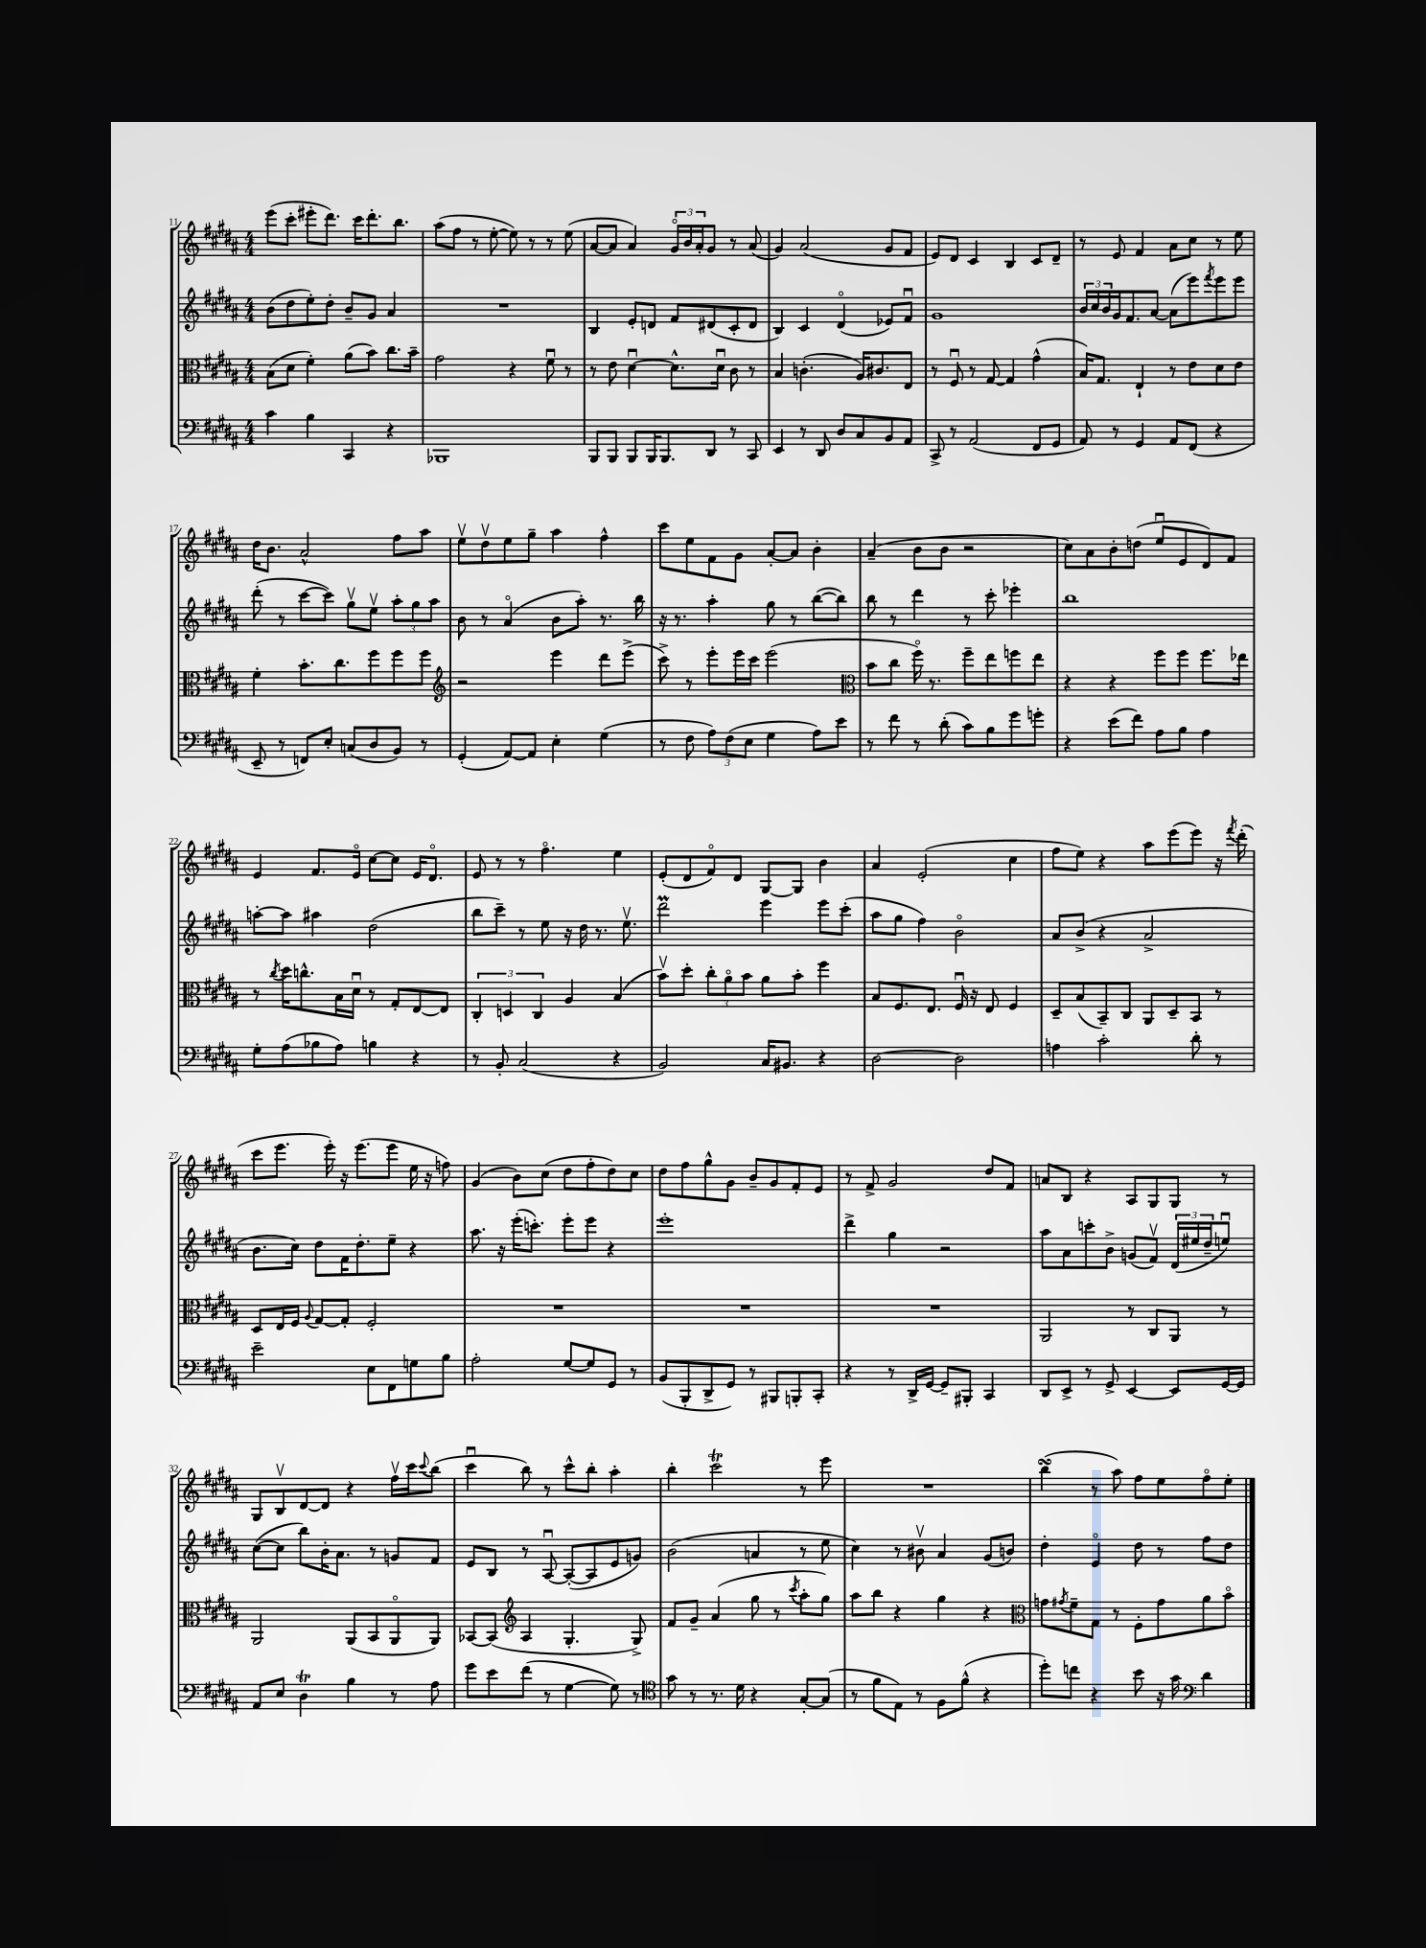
<<
\new StaffGroup <<
\new Staff = "s0" {
    \clef treble \key b \major \numericTimeSignature \time 4/4
    e'''8( cis'''8-. eis'''8-. dis'''8.) cis'''16 dis'''8.-. b''8. |
    ais''8( fis''8 r8 e''8~-. e''8) r8 r8 e''8( |
    ais'8~ ais'8 ais'4) \tuplet 3/2 { gis'16\flageolet b'16 ais'16-. } gis'8 r8 ais'8( |
    gis'4) ais'2( gis'8 fis'8 |
    e'8) dis'8 cis'4 b4 cis'8 dis'8-- |
    r8 e'8 fis'4 ais'8 cis''8 r8 e''8 |
    dis''16 b'8. ais'2-^ fis''8 ais''8 |
    e''8\upbow dis''8\upbow e''8 gis''8-- ais''4 fis''4-^ |
    cis'''8 e''8 fis'8 gis'8 ais'8~-. ais'8 b'4-. |
    ais'4--( b'8 b'8 r2 |
    cis''8) ais'8 b'8-. d''8( e''8\downbow e'8 dis'8) fis'8 |
    e'4 fis'8. e'16\flageolet cis''8~ cis''8 e'16 dis'8.\flageolet |
    e'8 r8 r8 fis''4.\flageolet e''4 |
    e'8-.( dis'8 fis'8\flageolet) dis'8 gis8~ gis8 b'4 |
    ais'4 e'2-.( cis''4 |
    fis''8 e''8) r4 ais''8 e'''8( e'''8) r16 \acciaccatura { fis'''8 } dis'''16-.( |
    cis'''8 e'''8. e'''16-.) r16 e'''8.( e'''8 e''16 r16 f''8) |
    gis'4( b'8) cis''8( dis''8 fis''8-. dis''8) cis''8 |
    dis''8 fis''8 gis''8-^ gis'8 b'8-- gis'8 fis'8-. e'8 |
    r8 fis'8-> gis'2 dis''8 fis'8 |
    a'8 b8 r4 ais8 gis8 gis8 r8 |
    gis8 b8\upbow dis'8~ dis'8 r4 fis''16\upbow cis'''16 \appoggiatura { cis'''8 } b''8( |
    cis'''4\downbow b''8) r8 cis'''8-^ b''8-. ais''4-. |
    b''4-. cis'''2\trill r8 e'''8 |
    R1 |
    b''4\turn( r8 ais''8) fis''8 e''8 fis''8\flageolet e''8-. \bar "|." |
}
\new Staff = "s1" {
    \clef treble \key b \major \numericTimeSignature \time 4/4
    b'8( dis''8 e''8-.) dis''8-. b'8-- gis'8 ais'4 |
    R1 |
    b4 e'8-. d'8 fis'8 dis'8( cis'8-. dis'8 |
    b4) cis'4 dis'4\flageolet( ees'8) fis'8\downbow |
    gis'1 |
    \tuplet 3/2 { b'16 cis''16 b'16 } gis'16 fis'8. ais'8~ ais'8( e'''8) \acciaccatura { fis'''8 } e'''8 e'''8 |
    dis'''8-.( r8 cis'''8~ cis'''8) gis''8\upbow e''8\upbow \tuplet 3/2 { ais''8-. gis''8 ais''8 } |
    b'8 r8 ais'4\flageolet( b'8 ais''8-.) r8. b''16 |
    r16 r8. ais''4-. gis''8 r8 b''8~( b''8) |
    b''8 r8 dis'''4 r8 cis'''8-. ees'''4-. |
    b''1 |
    a''8~-. a''8 ais''4 dis''2( |
    b''8 cis'''8--) r8 e''8 r16 dis''16 r8. e''8.\upbow |
    dis'''2\prall e'''4 e'''8 cis'''8-.( |
    ais''8 gis''8 fis''4) b'2\flageolet |
    ais'8 b'8->( r4 ais'2-> |
    b'8. cis''16) dis''8 fis'16 dis''8.-. e''8-- r4 |
    ais''8. r16 e'''16-.( c'''8.-.) e'''8-. e'''8 r4 |
    e'''1-. |
    dis'''4-> gis''4 r2 |
    ais''8 ais'8 c'''8-. b'8-> g'8( fis'8\upbow) \tuplet 3/2 { dis'16( eis''16 dis''16-- } e''8\downbow) |
    cis''8~( cis''8 b''8) b'16-. ais'8. r8 g'8 fis'8 |
    e'8 b8 r8 ais8~\downbow ais8~-.( ais8 e'8 g'8) |
    b'2( a'4 r8 e''8 |
    cis''4) r8 bis'8\upbow ais'4 gis'8( b'8) |
    dis''4-. e'4\flageolet dis''8 r8 fis''8 dis''8 \bar "|." |
}
\new Staff = "s2" {
    \clef alto \key b \major \numericTimeSignature \time 4/4
    b8( dis'8 fis'4-.) ais'8( b'8) cis''8. b'16-- |
    gis'2 r4 fis'8\downbow r8 |
    r8 e'8 dis'4~\downbow dis'8.-^ dis'16\downbow cis'8 r8 |
    b4 c'4.-.( ais16) cis'8. e8 |
    r8 fis8\downbow r8 gis8~ gis4 gis'4-^( |
    b16) gis8. e4-! r8 e'8 dis'8 e'8 |
    fis'4-. b'8.-. cis''8. fis''8 fis''8 fis''8 |
    \clef treble r2 e'''4 dis'''8 e'''8->( |
    cis'''8->) r8 e'''8-. e'''16 cis'''16 e'''2( |
    \clef alto b'8 cis''8 fis''16\flageolet) r8. fis''8-- e''8 f''8 e''8 |
    r4 r4 fis''8 fis''8 fis''8. ees''16 |
    r8 \acciaccatura { cis''8 } dis''16 c''8.-^ b16 dis'16\downbow r8 gis8-. e8~ e8 |
    \tuplet 3/2 { cis4-. d4 cis4 } ais4 b4( |
    b'8\upbow) dis''8-. \tuplet 3/2 { cis''8-. ais'8\flageolet b'8 } ais'8 b'8-. fis''4 |
    b8 fis8. e8. fis16\downbow r16 e8 fis4 |
    dis8-- b8( b,8--) cis8 ais,8 dis8-- b,8 r8 |
    dis8 e16 fis16 \appoggiatura { ais8 } gis8~ gis8-. fis2-. |
    R1 |
    R1 |
    R1 |
    ais,2 r8 cis8 ais,8 r8 |
    ais,2 ais,8( b,8 ais,8\flageolet ais,8) |
    bes,8~ bes,8( \clef treble ais4 gis4.-. gis8->) |
    fis'8 gis'8-- ais'4( gis''8 r8 \acciaccatura { cis'''8 } ais''8-. gis''8) |
    ais''8 b''8 r4 gis''4 r4 |
    \clef alto g'8 \acciaccatura { gis'8 } fis'8-- gis8 r8 fis8-. gis'8 ais'8 b'8\flageolet \bar "|." |
}
\new Staff = "s3" {
    \clef bass \key b \major \numericTimeSignature \time 4/4
    cis'4 b4 cis,4 r4 |
    bes,,1 |
    b,,8 b,,8 b,,8 b,,16 b,,8. dis,8 r8 cis,8 |
    e,4 r8 dis,8 dis8 cis8 b,8 ais,8 |
    cis,8-> r8 ais,2( fis,8 gis,8 |
    ais,8) r8 gis,4 ais,8 fis,8( r4 |
    e,8-- r8 f,8) e8-. c8( dis8 b,8) r8 |
    gis,4-.( ais,8~) ais,8 e4-. gis4( |
    r8 fis8 \tuplet 3/2 { ais8) fis8( e8 } gis4 ais8) e'8 |
    r8 fis'8 r8 dis'8-.( cis'8) b8 gis'8 g'8-. |
    r4 e'8( fis'8) ais8 b8 ais4 |
    gis8-. ais8( bes8 ais8) b4 r4 |
    r8 b,8-. cis2( r4 |
    b,2) cis16 bis,8. r4 |
    dis2~ dis2 |
    a4 cis'2-. dis'8-. r8 |
    e'2-- e8 fis,8 g8 b8 |
    ais2-. gis8~ gis8 gis,8 r8 |
    b,8( b,,8-. dis,8-> gis,8) r8 bis,,8 b,,8-. cis,8-. |
    r4 r8 dis,16-> gis,16~ gis,8-- bis,,8-. cis,4 |
    dis,8 e,8-> r8 gis,8-> e,4~ e,8 gis,16~ gis,16 |
    ais,8 e8 dis4\trill b4 r8 ais8 |
    gis'8 e'8 fis'8( r8 gis4~ gis8) r8 |
    \clef tenor gis'8 r8 r8. dis'16 r4 gis8~-. gis8( |
    r8 fis'8 e8) r8 fis8 fis'8-^( r4 |
    dis''8-.) c''8 r4 b'8 r16 gis'16 \clef bass dis'4 \bar "|." |
}
>>
>>
\layout { \context { \Score currentBarNumber = #11 } }
